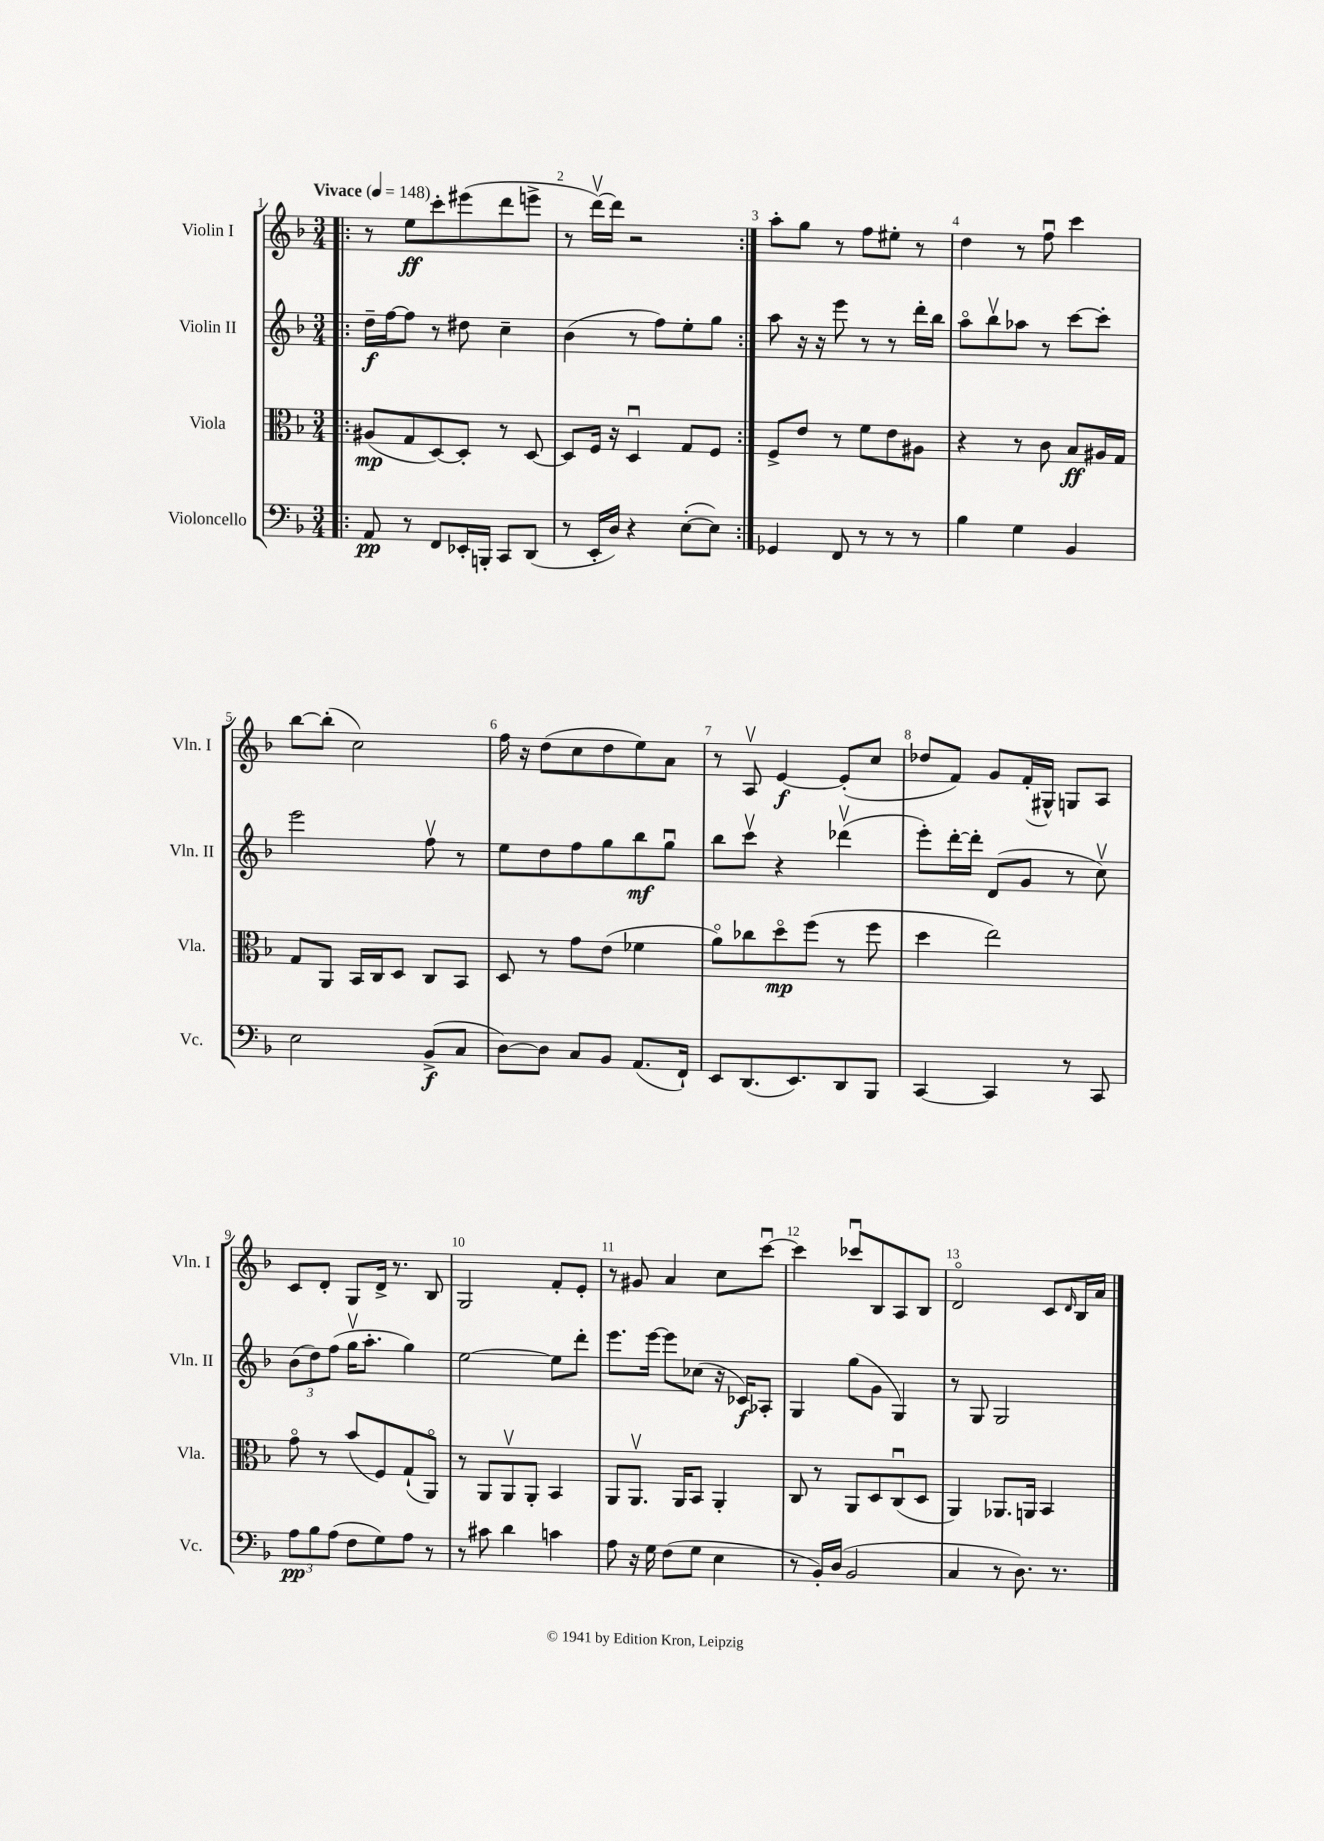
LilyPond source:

<<
\new StaffGroup <<
\new Staff = "s0" \with { instrumentName = "Violin I" shortInstrumentName = "Vln. I" } {
    \clef treble \key f \major \numericTimeSignature \time 3/4 \tempo "Vivace" 4 = 148
    \repeat volta 2 { \bar ".|:" r8 e''8\ff c'''8-. eis'''8( d'''8 e'''8-> |
    r8 d'''16~\upbow) d'''16 r2 | }
    a''8-. g''8 r8 f''8 eis''8-. r8 |
    d''4 r8 f''8\downbow c'''4 |
    bes''8~ bes''8-.( c''2) |
    f''16 r16 d''8( c''8 d''8 e''8) a'8 |
    r8 a8\upbow e'4~\f e'8-.( c''8 |
    des''8 f'8) g'8 f'16-.( gis16-^) g8 a8 |
    c'8 d'8-. g8 d'16-> r8. bes8 |
    g2 f'8-. e'8-. |
    r8 gis'8 a'4 c''8 c'''8~\downbow |
    c'''4 ces'''8\downbow bes8 a8 bes8 |
    d'2\flageolet c'8 \grace { d'16 } bes16 a'16 \bar "|." |
}
\new Staff = "s1" \with { instrumentName = "Violin II" shortInstrumentName = "Vln. II" } {
    \clef treble \key f \major \numericTimeSignature \time 3/4
    \repeat volta 2 { \bar ".|:" d''16--\f f''16~ f''8 r8 dis''8 c''4-- |
    bes'4( r8 f''8) e''8-. g''8 | }
    a''8 r16 r16 e'''8 r8 r8 d'''16-. bes''16 |
    a''8\flageolet bes''8\upbow aes''8 r8 c'''8~ c'''8-. |
    e'''2 f''8\upbow r8 |
    e''8 d''8 f''8 g''8 bes''8\mf g''8\downbow |
    bes''8 c'''8\upbow r4 des'''4\upbow( |
    e'''8-.) d'''16~-. d'''16-. d'8( g'8 r8 c''8\upbow) |
    \tuplet 3/2 { bes'8( d''8) f''8( } g''16\upbow a''8.-. g''4) |
    e''2~ e''8 d'''8-. |
    e'''8. e'''16~ e'''8 ces''8( r16 ces'16\f) aes8-. |
    g4 g''8( g'8 g4) |
    r8 g8 g2 \bar "|." |
}
\new Staff = "s2" \with { instrumentName = "Viola" shortInstrumentName = "Vla." } {
    \clef alto \key f \major \numericTimeSignature \time 3/4
    \repeat volta 2 { \bar ".|:" ais8\mp( g8 d8~) d8-. r8 d8~ |
    d8 f16 r16 d4\downbow g8 f8 | }
    f8-> e'8 r8 f'8 e'8 ais8 |
    r4 r8 c'8 bes8\ff ais16 g16 |
    g8 a,8 bes,16 c16 d8 c8 bes,8 |
    d8 r8 g'8 e'8( fes'4 |
    a'8\flageolet) ces''8 d''8\flageolet\mp f''8( r8 f''8 |
    d''4 e''2) |
    g'8\flageolet r8 bes'8( f8) g8-!( a,8\flageolet) |
    r8 a,8 a,8\upbow a,8-. bes,4 |
    a,8 a,8.\upbow a,16 bes,8 a,4-. |
    c8 r8 a,8 d8 c8\downbow( d8 |
    a,4) aes,8. a,16 bes,4 \bar "|." |
}
\new Staff = "s3" \with { instrumentName = "Violoncello" shortInstrumentName = "Vc." } {
    \clef bass \key f \major \numericTimeSignature \time 3/4
    \repeat volta 2 { \bar ".|:" a,8\pp r8 f,8 ees,16-. b,,16-. c,8 d,8( |
    r8 e,16-. d16) r4 e8~-.( e8) | }
    ges,4 f,8 r8 r8 r8 |
    bes4 g4 bes,4 |
    e2 bes,8->\f( c8 |
    d8~) d8 c8 bes,8 a,8.( f,16-!) |
    e,8 d,8.( e,8.) d,8 bes,,8 |
    c,4~ c,4 r8 c,8 |
    \tuplet 3/2 { a8\pp bes8 a8( } f8 g8) a8 r8 |
    r8 cis'8 d'4 c'4 |
    a8 r16 g16 f8( g8 e4 |
    r8 bes,16-.) d16( bes,2 |
    c4 r8 d8.) r8. \bar "|." |
}
>>
>>
\layout { \context { \Score \override BarNumber.break-visibility = ##(#f #t #t) barNumberVisibility = #all-bar-numbers-visible } }
